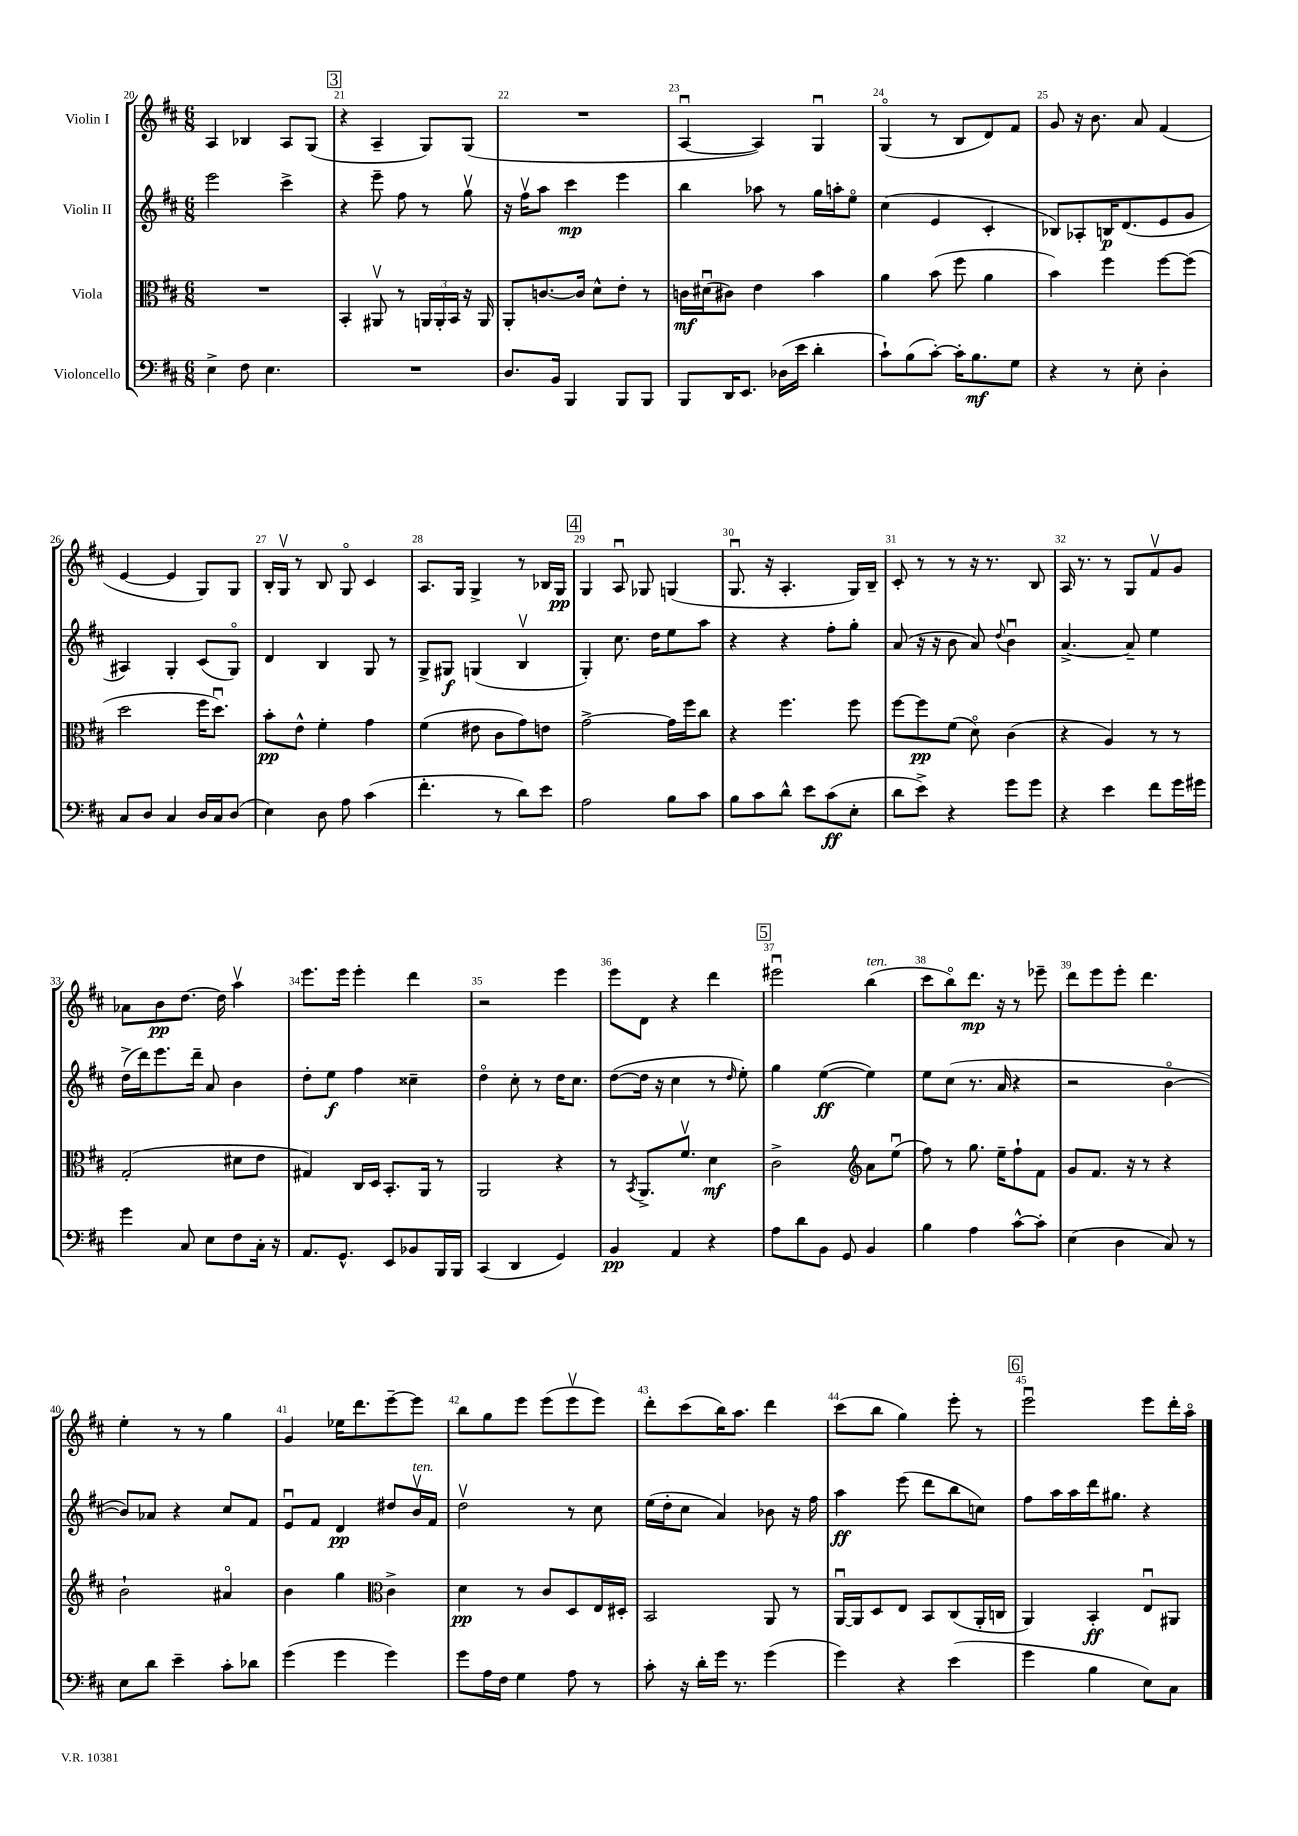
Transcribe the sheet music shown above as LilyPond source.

<<
\new StaffGroup <<
\new Staff = "s0" \with { instrumentName = "Violin I" } {
    \clef treble \key d \major \numericTimeSignature \time 6/8
    a4 bes4 a8 g8( |
    \mark \markup { \box "3" } r4 a4-- g8) g8( |
    R2. |
    a4~\downbow a4) g4\downbow |
    g4\flageolet( r8 b8 d'8) fis'8 |
    g'8 r16 b'8. a'8 fis'4( |
    e'4~ e'4 g8) g8 |
    b16-. g16\upbow r8 b8 g8\flageolet cis'4 |
    a8. g16 g4-> r8 bes16 g16\pp |
    \mark \markup { \box "4" } g4 a8\downbow ges8 g4( |
    g8.\downbow r16 a4.-. g16) b16-- |
    cis'8-. r8 r8 r16 r8. b8 |
    a16 r8. r8 g8 fis'8\upbow g'8 |
    aes'8 b'8\pp d''8.~ d''16 a''4\upbow |
    e'''8. e'''16 e'''4-. d'''4 |
    r2 e'''4 |
    e'''8 d'8 r4 d'''4 |
    \mark \markup { \box "5" } eis'''2\downbow b''4^\markup { \italic "ten." }( |
    cis'''8 b''8\flageolet) d'''8.\mp r16 r8 ees'''8-- |
    d'''8 e'''8 e'''8-. d'''4. |
    e''4-. r8 r8 g''4 |
    g'4 ees''16 d'''8. e'''8~-- e'''8 |
    b''8 g''8 e'''8 e'''8( e'''8\upbow e'''8) |
    d'''8-. cis'''8( b''16) a''8. d'''4 |
    cis'''8( b''8 g''4) e'''8-. r8 |
    \mark \markup { \box "6" } e'''2\downbow e'''8 d'''16-. a''16\flageolet \bar "|." |
}
\new Staff = "s1" \with { instrumentName = "Violin II" } {
    \clef treble \key d \major \numericTimeSignature \time 6/8
    e'''2 cis'''4-> |
    \mark \markup { \box "3" } r4 e'''8-- fis''8 r8 g''8\upbow |
    r16 fis''16\upbow a''8 cis'''4\mp e'''4 |
    b''4 aes''8 r8 g''16 a''16-. e''8\flageolet |
    cis''4( e'4 cis'4-. |
    bes8) aes8-. b16\p d'8.( e'8 g'8 |
    ais4) g4-. cis'8( g8\flageolet) |
    d'4 b4 g8 r8 |
    g8-> gis8\f g4( b4\upbow |
    \mark \markup { \box "4" } g4-.) cis''8. d''16 e''8 a''8 |
    r4 r4 fis''8-. g''8-. |
    a'8( r16 r16 b'8 a'8) \appoggiatura { d''8 } b'4\downbow |
    a'4.~-> a'8-- e''4 |
    d''16->( d'''16) e'''8. d'''16-- a'8 b'4 |
    d''8-. e''8\f fis''4 cisis''4-- |
    d''4\flageolet cis''8-. r8 d''16 cis''8. |
    d''8~( d''16 r16 cis''4 r8 \grace { d''16 } e''8-.) |
    \mark \markup { \box "5" } g''4 e''4~\ff( e''4) |
    e''8 cis''8( r8. a'16 r4 |
    r2 b'4~\flageolet |
    b'8) aes'8 r4 cis''8 fis'8 |
    e'8\downbow fis'8 d'4\pp dis''8 b'16\upbow^\markup { \italic "ten." } fis'16 |
    d''2\upbow r8 cis''8 |
    e''16( d''16-. cis''8 a'4) bes'8 r16 fis''16 |
    a''4\ff e'''8( d'''8 b''8 c''8) |
    \mark \markup { \box "6" } fis''8 a''16 a''16 d'''16 gis''8. r4 \bar "|." |
}
\new Staff = "s2" \with { instrumentName = "Viola" } {
    \clef alto \key d \major \numericTimeSignature \time 6/8
    R2. |
    \mark \markup { \box "3" } b,4-. ais,8\upbow r8 \tuplet 3/2 { a,16 a,16-. b,16 } r16 a,16 |
    a,8-. c'8.~ c'16 d'8-^ e'8-. r8 |
    c'16\mf dis'16\downbow( cis'8) e'4 b'4 |
    a'4 b'8( fis''8 a'4 |
    b'4) fis''4 fis''8~ fis''8( |
    d''2 fis''16 d''8.\downbow) |
    b'8-.\pp e'8-^ fis'4-. g'4 |
    fis'4( eis'8 cis'8 g'8) e'8 |
    \mark \markup { \box "4" } g'2~-> g'16 fis''16 cis''8 |
    r4 fis''4. fis''8 |
    fis''8~ fis''8\pp fis'8( d'8\flageolet) cis'4( |
    r4 a4) r8 r8 |
    g2-.( dis'8 e'8 |
    gis4) cis16 d16 b,8.-. a,16 r8 |
    a,2 r4 |
    r8 \acciaccatura { b,8 } a,8.-> fis'8.\upbow d'4\mf |
    \mark \markup { \box "5" } cis'2-> \clef treble a'8 e''8\downbow( |
    fis''8) r8 g''8. e''16-- fis''8-! fis'8 |
    g'8 fis'8. r16 r8 r4 |
    b'2-! ais'4\flageolet |
    b'4 g''4 \clef alto cis'4-> |
    d'4\pp r8 cis'8 d8 e16 dis16-. |
    b,2 a,8 r8 |
    a,16~\downbow a,16 d8 e8 b,8 cis8( a,16-. c16 |
    \mark \markup { \box "6" } a,4) b,4-.\ff e8\downbow ais,8 \bar "|." |
}
\new Staff = "s3" \with { instrumentName = "Violoncello" } {
    \clef bass \key d \major \numericTimeSignature \time 6/8
    e4-> fis8 e4. |
    \mark \markup { \box "3" } R2. |
    d8. b,16 b,,4 b,,8 b,,8 |
    b,,8 d,16 e,8. des16( e'16 d'4-. |
    cis'8-!) b8( cis'8~-.) cis'16-. b8.\mf g8 |
    r4 r8 e8-. d4-. |
    cis8 d8 cis4 d16 cis16 d8( |
    e4) d8 a8 cis'4( |
    fis'4.-. r8 d'8) e'8 |
    \mark \markup { \box "4" } a2 b8 cis'8 |
    b8 cis'8 d'8-^ e'8 cis'8\ff( e8-. |
    d'8 e'8->) r4 g'8 g'8 |
    r4 e'4 fis'8 g'16 gis'16 |
    g'4 cis8 e8 fis8 cis16-. r16 |
    a,8. g,8.-^ e,8 bes,8 b,,16 b,,16 |
    cis,4( d,4 g,4) |
    b,4\pp a,4 r4 |
    \mark \markup { \box "5" } a8 d'8 b,8 g,8 b,4 |
    b4 a4 cis'8~-^ cis'8-. |
    e4( d4 cis8) r8 |
    e8 d'8 e'4-- cis'8-. des'8 |
    g'4( g'4 g'4) |
    g'8 a16 fis16 g4 a8 r8 |
    cis'8-. r16 d'16-. g'16 r8. g'4( |
    g'4) r4 e'4( |
    \mark \markup { \box "6" } g'4 b4 e8) cis8 \bar "|." |
}
>>
>>
\layout { \context { \Score currentBarNumber = #20 \override BarNumber.break-visibility = ##(#f #t #t) barNumberVisibility = #all-bar-numbers-visible } }
